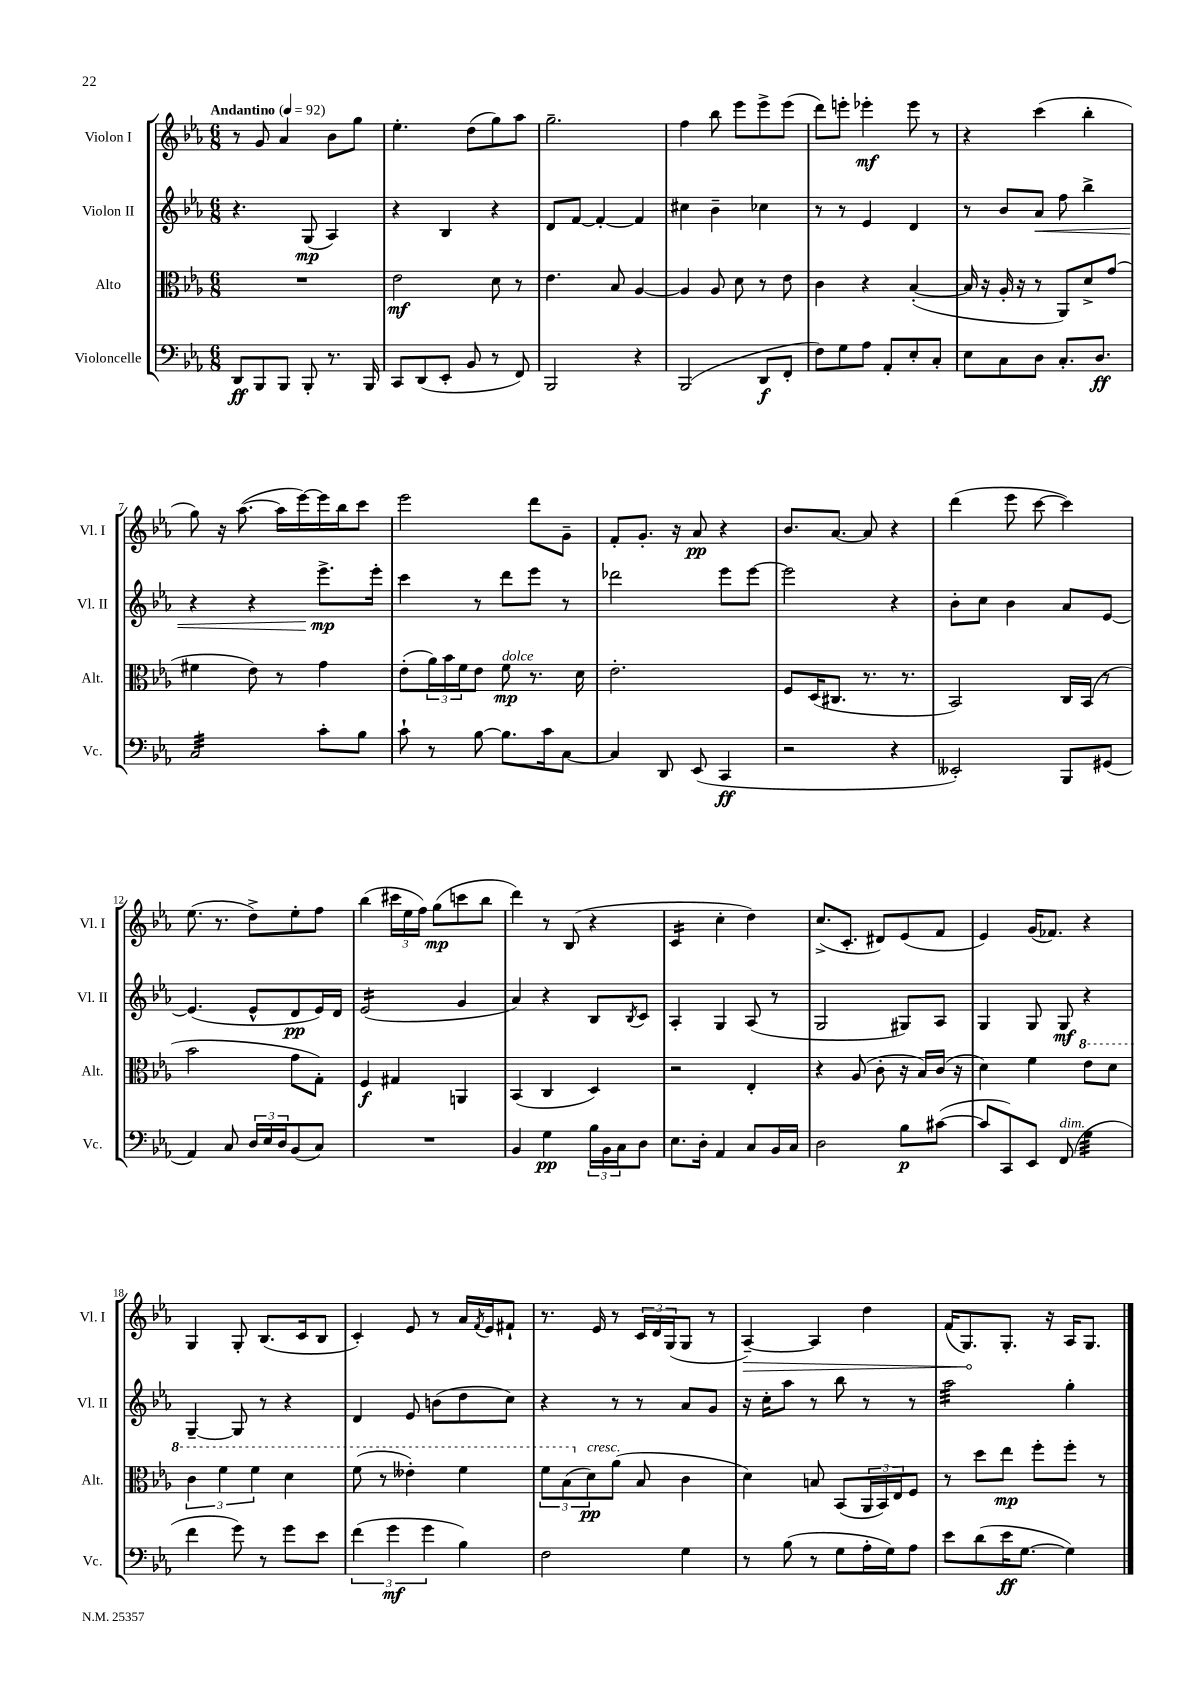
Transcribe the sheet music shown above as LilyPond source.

<<
\new StaffGroup <<
\new Staff = "s0" \with { instrumentName = "Violon I" shortInstrumentName = "Vl. I" } {
    \clef treble \key ees \major \numericTimeSignature \time 6/8 \tempo "Andantino" 4 = 92
    r8 g'8 aes'4 bes'8 g''8 |
    ees''4.-. d''8( g''8) aes''8 |
    g''2.-- |
    f''4 bes''8 ees'''8 ees'''8-> ees'''8( |
    d'''8) e'''8-. ees'''4-.\mf ees'''8 r8 |
    r4 c'''4( bes''4-. |
    g''8) r16 aes''8.~( aes''16 ees'''16~) ees'''16 bes''16 c'''8 |
    ees'''2 d'''8 g'8-- |
    f'8-. g'8.-. r16 aes'8\pp r4 |
    bes'8. aes'8.~ aes'8 r4 |
    d'''4( ees'''8 c'''8~ c'''4) |
    ees''8.( r8. d''8->) ees''8-. f''8 |
    bes''4( \tuplet 3/2 { cis'''16 ees''16 f''16) } g''8\mp( c'''8 bes''8 |
    d'''4) r8 bes8( r4 |
    c'4:16 c''4-. d''4) |
    c''8.->( c'8.-. dis'8) ees'8( f'8 |
    ees'4) g'16( fes'8.) r4 |
    g4 g8-. bes8.( c'16 bes8 |
    c'4-.) ees'8 r8 aes'16 \acciaccatura { f'8 } ees'16 fis'8-! |
    r8. ees'16 r8 \tuplet 3/2 { c'16 d'16 g16( } g8 r8 |
    \once \override Hairpin.circled-tip = ##t aes4~--\>) aes4 d''4 |
    f'16( g8.\!) g8.-. r16 aes16 g8. \bar "|." |
}
\new Staff = "s1" \with { instrumentName = "Violon II" shortInstrumentName = "Vl. II" } {
    \clef treble \key ees \major \numericTimeSignature \time 6/8
    r4. g8\mp( aes4) |
    r4 bes4 r4 |
    d'8 f'8~ f'4~-. f'4 |
    cis''4 bes'4-- ces''4 |
    r8 r8 ees'4 d'4 |
    r8 bes'8 aes'8\< f''8 bes''4-> |
    r4 r4 ees'''8.->\mp\! ees'''16-. |
    c'''4 r8 d'''8 ees'''8 r8 |
    des'''2 ees'''8 ees'''8~ |
    ees'''2 r4 |
    bes'8-. c''8 bes'4 aes'8 ees'8~ |
    ees'4.( ees'8-^ d'8\pp ees'16) d'16 |
    ees'2:16( g'4 |
    aes'4) r4 bes8 \acciaccatura { bes8 } c'8 |
    aes4-. g4 aes8( r8 |
    g2 gis8) aes8 |
    g4 g8 g8\mf r4 |
    g4~-- g8 r8 r4 |
    d'4 ees'8 b'8( d''8 c''8) |
    r4 r8 r8 aes'8 g'8 |
    r16 c''16-. aes''8 r8 bes''8 r8 r8 |
    aes''2:32 g''4-. \bar "|." |
}
\new Staff = "s2" \with { instrumentName = "Alto" shortInstrumentName = "Alt." } {
    \clef alto \key ees \major \numericTimeSignature \time 6/8
    R2. |
    ees'2\mf d'8 r8 |
    ees'4. bes8 aes4~ |
    aes4 aes8 d'8 r8 ees'8 |
    c'4 r4 bes4~-.( |
    bes16 r16 aes16-. r16 r8 aes,8) d'8-> g'8( |
    fis'4 ees'8) r8 g'4 |
    ees'8-.( \tuplet 3/2 { aes'16) bes'16 f'16 } ees'8 f'8\mp^\markup { \italic "dolce" } r8. d'16 |
    ees'2.-. |
    f8 d16( cis8. r8. r8. |
    bes,2) c16 bes,16( r8 |
    bes'2 g'8 g8-.) |
    f4\f gis4 a,4 |
    bes,4( c4 d4) |
    r2 ees4-. |
    r4 aes8( c'8-. r16 bes16) c'16( r16 |
    d'4) f'4 \ottava #1 ees''8 d''8 |
    \tuplet 3/2 { c''4 f''4 f''4 } d''4 |
    f''8( r8 eeses''4-.) f''4 |
    \tuplet 3/2 { f''8 bes'8( \ottava #0 d'8\pp^\markup { \italic "cresc." }) } aes'8( bes8 c'4 |
    d'4) b8 bes,8( \tuplet 3/2 { aes,16 bes,16) ees16 } f8 |
    r8 d''8 ees''8\mp f''8-. f''8-. r8 \bar "|." |
}
\new Staff = "s3" \with { instrumentName = "Violoncelle" shortInstrumentName = "Vc." } {
    \clef bass \key ees \major \numericTimeSignature \time 6/8
    d,8\ff bes,,8 bes,,8 bes,,8-. r8. bes,,16 |
    c,8 d,8( ees,8-. bes,8 r8 f,8) |
    bes,,2 r4 |
    bes,,2( d,8\f f,8-. |
    f8) g8 aes8 aes,8-. ees8-. c8-. |
    ees8 c8 d8 c8.-. d8.\ff |
    c2:32 c'8-. bes8 |
    c'8-! r8 bes8~ bes8. c'16 c8~ |
    c4 d,8 ees,8( c,4\ff |
    r2 r4 |
    eeses,2-.) bes,,8 gis,8( |
    aes,4) c8 \tuplet 3/2 { d16 ees16 d16 } bes,8( c8) |
    R2. |
    bes,4 g4\pp \tuplet 3/2 { bes16 bes,16 c16 } d8 |
    ees8. d16-. aes,4 c8 bes,16 c16 |
    d2 bes8\p cis'8~( |
    cis'8 c,8) ees,8 f,8^\markup { \italic "dim." }( g4:32 |
    f'4 g'8) r8 g'8 ees'8 |
    \tuplet 3/2 { f'4( g'4\mf g'4 } bes4) |
    f2 g4 |
    r8 bes8( r8 g8 aes16-. g16) aes8 |
    ees'8 d'8( ees'16\ff g8.~ g4) \bar "|." |
}
>>
>>
